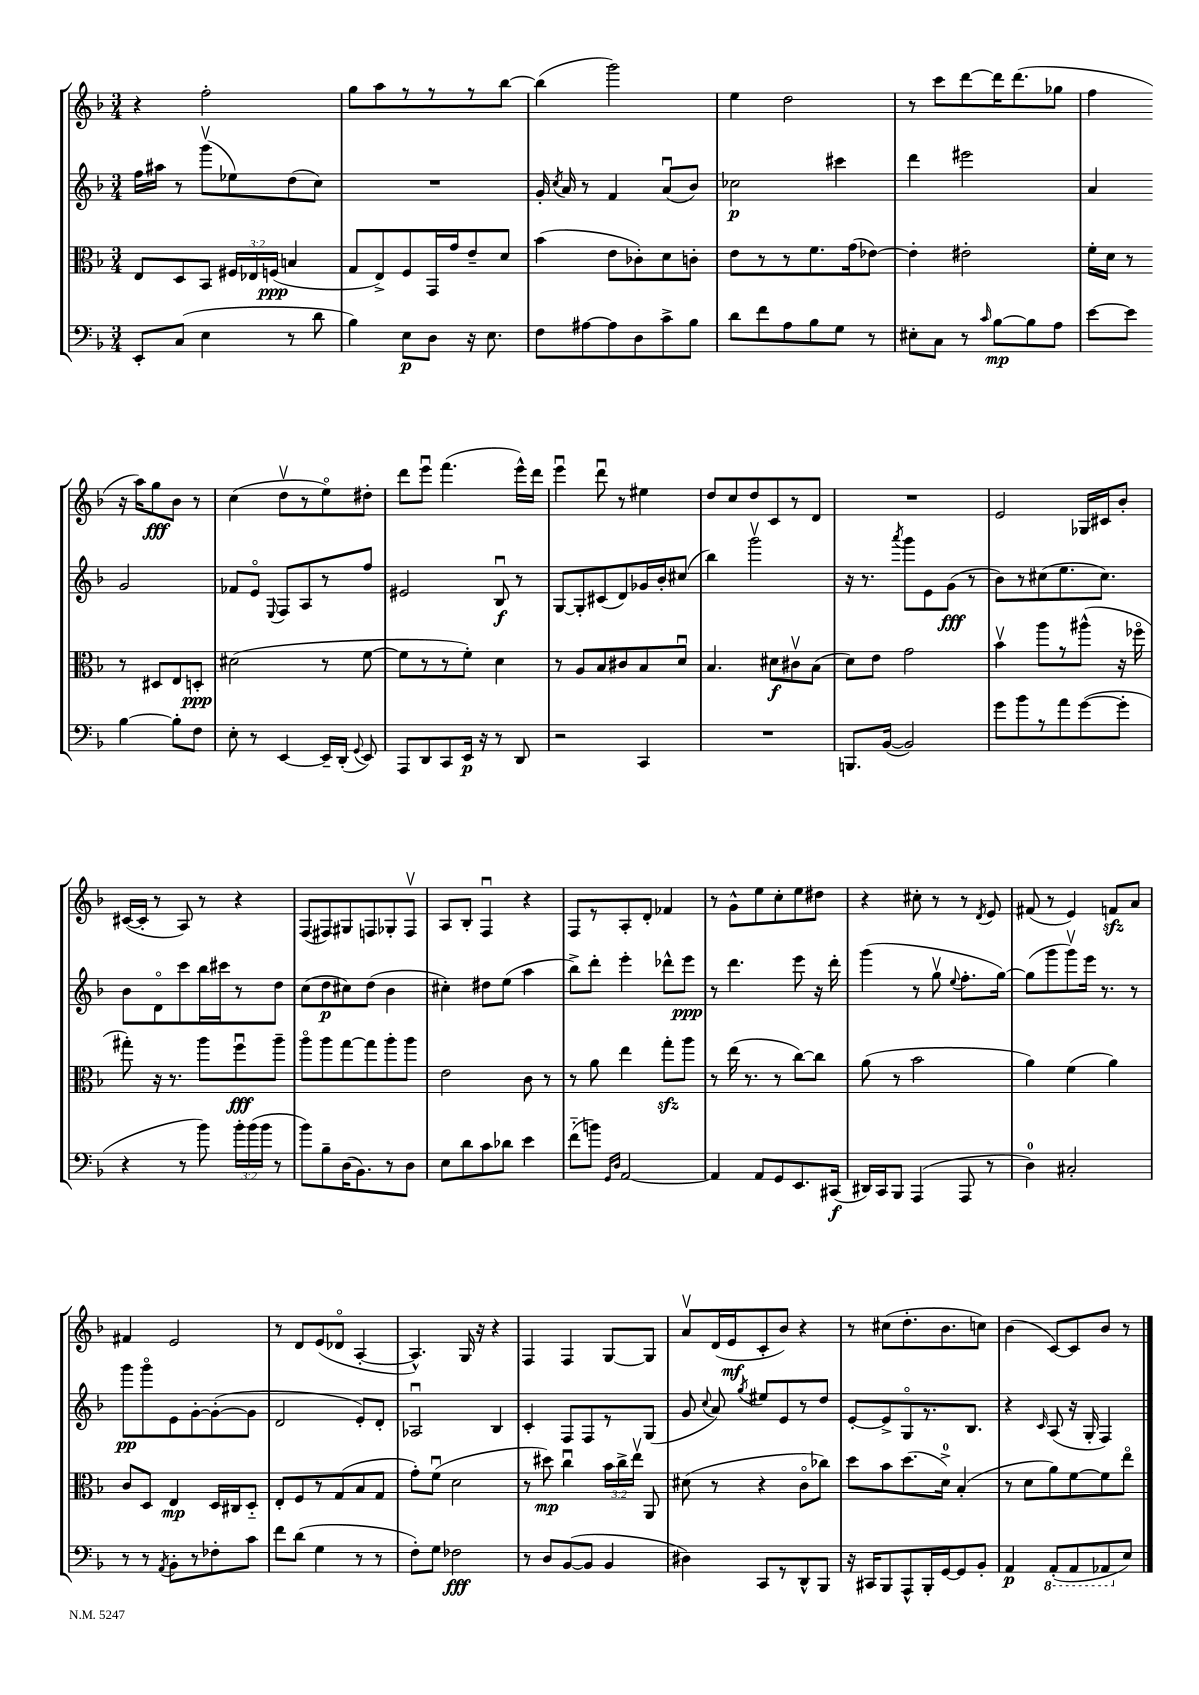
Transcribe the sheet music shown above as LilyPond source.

<<
\new StaffGroup <<
\new Staff = "s0" {
    \clef treble \key f \major \numericTimeSignature \time 3/4
    \autoBeamOff r4 f''2-. |
    g''8[ a''8 r8 r8 r8 bes''8]~ |
    bes''4( g'''2) |
    e''4 d''2 |
    r8 c'''8[ d'''8~ d'''16 d'''8.( ges''8] |
    f''4 r16 a''16[) g''8\fff bes'8] r8 |
    c''4( d''8[\upbow r8 e''8\flageolet) dis''8]-. |
    d'''8[ e'''8]\downbow f'''4.( e'''16[-^) d'''16] |
    e'''4\downbow d'''8\downbow r8 eis''4 |
    d''8[ c''8 d''8 c'8 r8 d'8] |
    R2. |
    e'2 ges16[ cis'16 bes'8]-. |
    cis'16[~( cis'16]-. r8 a8) r8 r4 |
    f8[( fis8) gis8 f8 ges8-. f8]\upbow |
    a8[ bes8]-. f4\downbow r4 |
    f8[ r8 a8-. d'8]-. fes'4 |
    r8 g'8[-^ e''8 c''8-. e''8 dis''8] |
    r4 cis''8-. r8 r8 \acciaccatura { d'8 } e'8 |
    fis'8( r8 e'4) f'8[\sfz a'8] |
    fis'4 e'2 |
    r8 d'8[ e'8( des'8]\flageolet a4~-. |
    a4.-^) g16 r16 r4 |
    f4 f4 g8[~ g8] |
    a'8[\upbow d'16( e'16\mf c'8-. bes'8]) r4 |
    r8 cis''8[( d''8.-. bes'8. c''8]) |
    bes'4( c'8[~) c'8 bes'8] r8 \bar "|." |
}
\new Staff = "s1" {
    \clef treble \key f \major \numericTimeSignature \time 3/4
    \autoBeamOff f''16[ ais''16] r8 g'''8[\upbow( ees''8) d''8( c''8]) |
    R2. |
    g'16-. \acciaccatura { c''8 } a'16 r8 f'4 a'8[\downbow( bes'8]) |
    ces''2\p cis'''4 |
    d'''4 eis'''2 |
    a'4 g'2 |
    fes'8[ e'8]\flageolet \appoggiatura { e8 } f8[ a8 r8 f''8] |
    eis'2 bes8\downbow\f r8 |
    g8[~ g8-. cis'8( d'8) ges'16 bes'16-. cis''8]( |
    bes''4) g'''2\upbow |
    r16 r8. \acciaccatura { a'''8 } g'''8[ e'8 g'8]\fff( r8 |
    bes'8[) r8 cis''8( e''8. cis''8.]) |
    bes'8[ d'8\flageolet c'''8 bes''16 cis'''16 r8 d''8] |
    c''8[( d''8\p cis''8) d''8]( bes'4 |
    cis''4-.) dis''8[ e''8]( a''4 |
    bes''8[->) d'''8]-. e'''4-. des'''8[-^ e'''8]\ppp |
    r8 d'''4. e'''8 r16 d'''16-. |
    g'''4( r8 g''8\upbow \appoggiatura { e''8 } f''8.[-. g''16]~) |
    g''8[( g'''8 g'''8\upbow) e'''16] r8. r8 |
    g'''8[\pp g'''8\flageolet e'8 g'8~-. g'8~-.( g'8] |
    d'2 e'8[-.) d'8]-. |
    aes2\downbow bes4 |
    c'4-. f8[ f8 r8 g8]( |
    g'8 \appoggiatura { c''8 } a'8) \acciaccatura { g''8 } eis''8[ e'8 r8 d''8] |
    e'8[~-. e'8-> g8\flageolet r8. bes8.] |
    r4 \grace { c'16 } a8( r16 g16-. f4) \bar "|." |
}
\new Staff = "s2" {
    \clef alto \key f \major \numericTimeSignature \time 3/4 \override Staff.TupletNumber.text = #tuplet-number::calc-fraction-text
    \autoBeamOff e8[ d8 bes,8] \tuplet 3/2 { fis16[ ees16 f16]\ppp( } b4 |
    g8[ e8->) f8 g,16 g'16 e'8-- d'8] |
    bes'4( e'8[ ces'8-.) d'8 c'8]-. |
    e'8[ r8 r8 f'8. g'16( ees'8]~) |
    ees'4-. eis'2-. |
    f'16[-. d'16] r8 r8 dis8[ e8 d8]-.\ppp |
    dis'2( r8 f'8~ |
    f'8[ r8 r8 f'8]-.) d'4 |
    r8 a8[ bes8 cis'8 bes8 d'8]\downbow |
    bes4. dis'8[\f cis'8\upbow bes8]( |
    d'8[) e'8] g'2 |
    bes'4\upbow a''8[ r8 ais''8]-^( r16 fes''16\flageolet |
    gis''8-.) r16 r8. a''8[ f''8\downbow\fff a''8]-- |
    a''8[\flageolet a''8 g''8~ g''8 a''8-. a''8] |
    e'2 c'8 r8 |
    r8 a'8 e''4 g''8[-.\sfz a''8] |
    r8 e''16( r8. r8 c''8[~) c''8] |
    a'8( r8 bes'2 |
    a'4) f'4( a'4) |
    c'8[ d8] e4\mp d16[ cis16 d8]-_ |
    e8[-. f8 r8 g8( bes8 g8] |
    g'8[-.) f'8]\downbow( d'2 |
    r8 dis''8\mp) c''4\downbow \tuplet 3/2 { bes'16[ c''16-> e''16]\upbow } a,8 |
    dis'8( r8 r4 c'8[\flageolet ces''8]) |
    d''8[ bes'8 d''8.( d'16]-0->) bes4-.( |
    r8 d'8[ a'8) f'8~ f'8 e''8]\flageolet \bar "|." |
}
\new Staff = "s3" {
    \clef bass \key f \major \numericTimeSignature \time 3/4 \override Staff.TupletNumber.text = #tuplet-number::calc-fraction-text
    \autoBeamOff e,8[-. c8]( e4 r8 d'8 |
    bes4) e8[\p d8] r16 e8. |
    f8[ ais8~ ais8 d8 c'8-> bes8] |
    d'8[ f'8 a8 bes8 g8] r8 |
    eis8[-. c8] r8 \grace { c'16 } bes8[~\mp bes8 a8] |
    e'8[~ e'8] bes4~ bes8[-. f8] |
    e8-. r8 e,4~ e,16[-- d,16]-.( \appoggiatura { g,8 } e,8) |
    a,,8[ d,8 c,8 e,16]\p r16 r8 d,8 |
    r2 c,4 |
    R2. |
    b,,8.[ bes,16]~( bes,2) |
    g'8[ bes'8 r8 a'8 g'8~( g'8]-. |
    r4 r8 bes'8) \tuplet 3/2 { bes'16[-. bes'16( bes'16] } r8 |
    bes'8[) bes8-- d16( bes,8.) r8 d8] |
    e8[ d'8 c'8 des'8] e'4 |
    f'8[-_( b'8]) \grace { g,16[ d16] } a,2~ |
    a,4 a,8[ g,8 e,8. cis,16]\f( |
    dis,16[) c,16 bes,,8] a,,4( a,,8 r8 |
    d4-0) cis2-. |
    r8 r8 \acciaccatura { a,8 } bes,8[-. r8 fes8-. c'8] |
    f'8[ d'8]( g4 r8 r8 |
    f8[-.) g8] fes2\fff |
    r8 d8[ bes,8~( bes,8] bes,4 |
    dis4) c,8[ r8 d,8-^ bes,,8] |
    r16 cis,16[ bes,,8 a,,8-^ bes,,16-. g,16~ g,8 bes,8]-. |
    a,4\p \ottava #-1 a,,8[-.( a,,8 aes,,8 \ottava #0 e8]) \bar "|." |
}
>>
>>
\layout { \context { \Score \remove "Bar_number_engraver" } }
